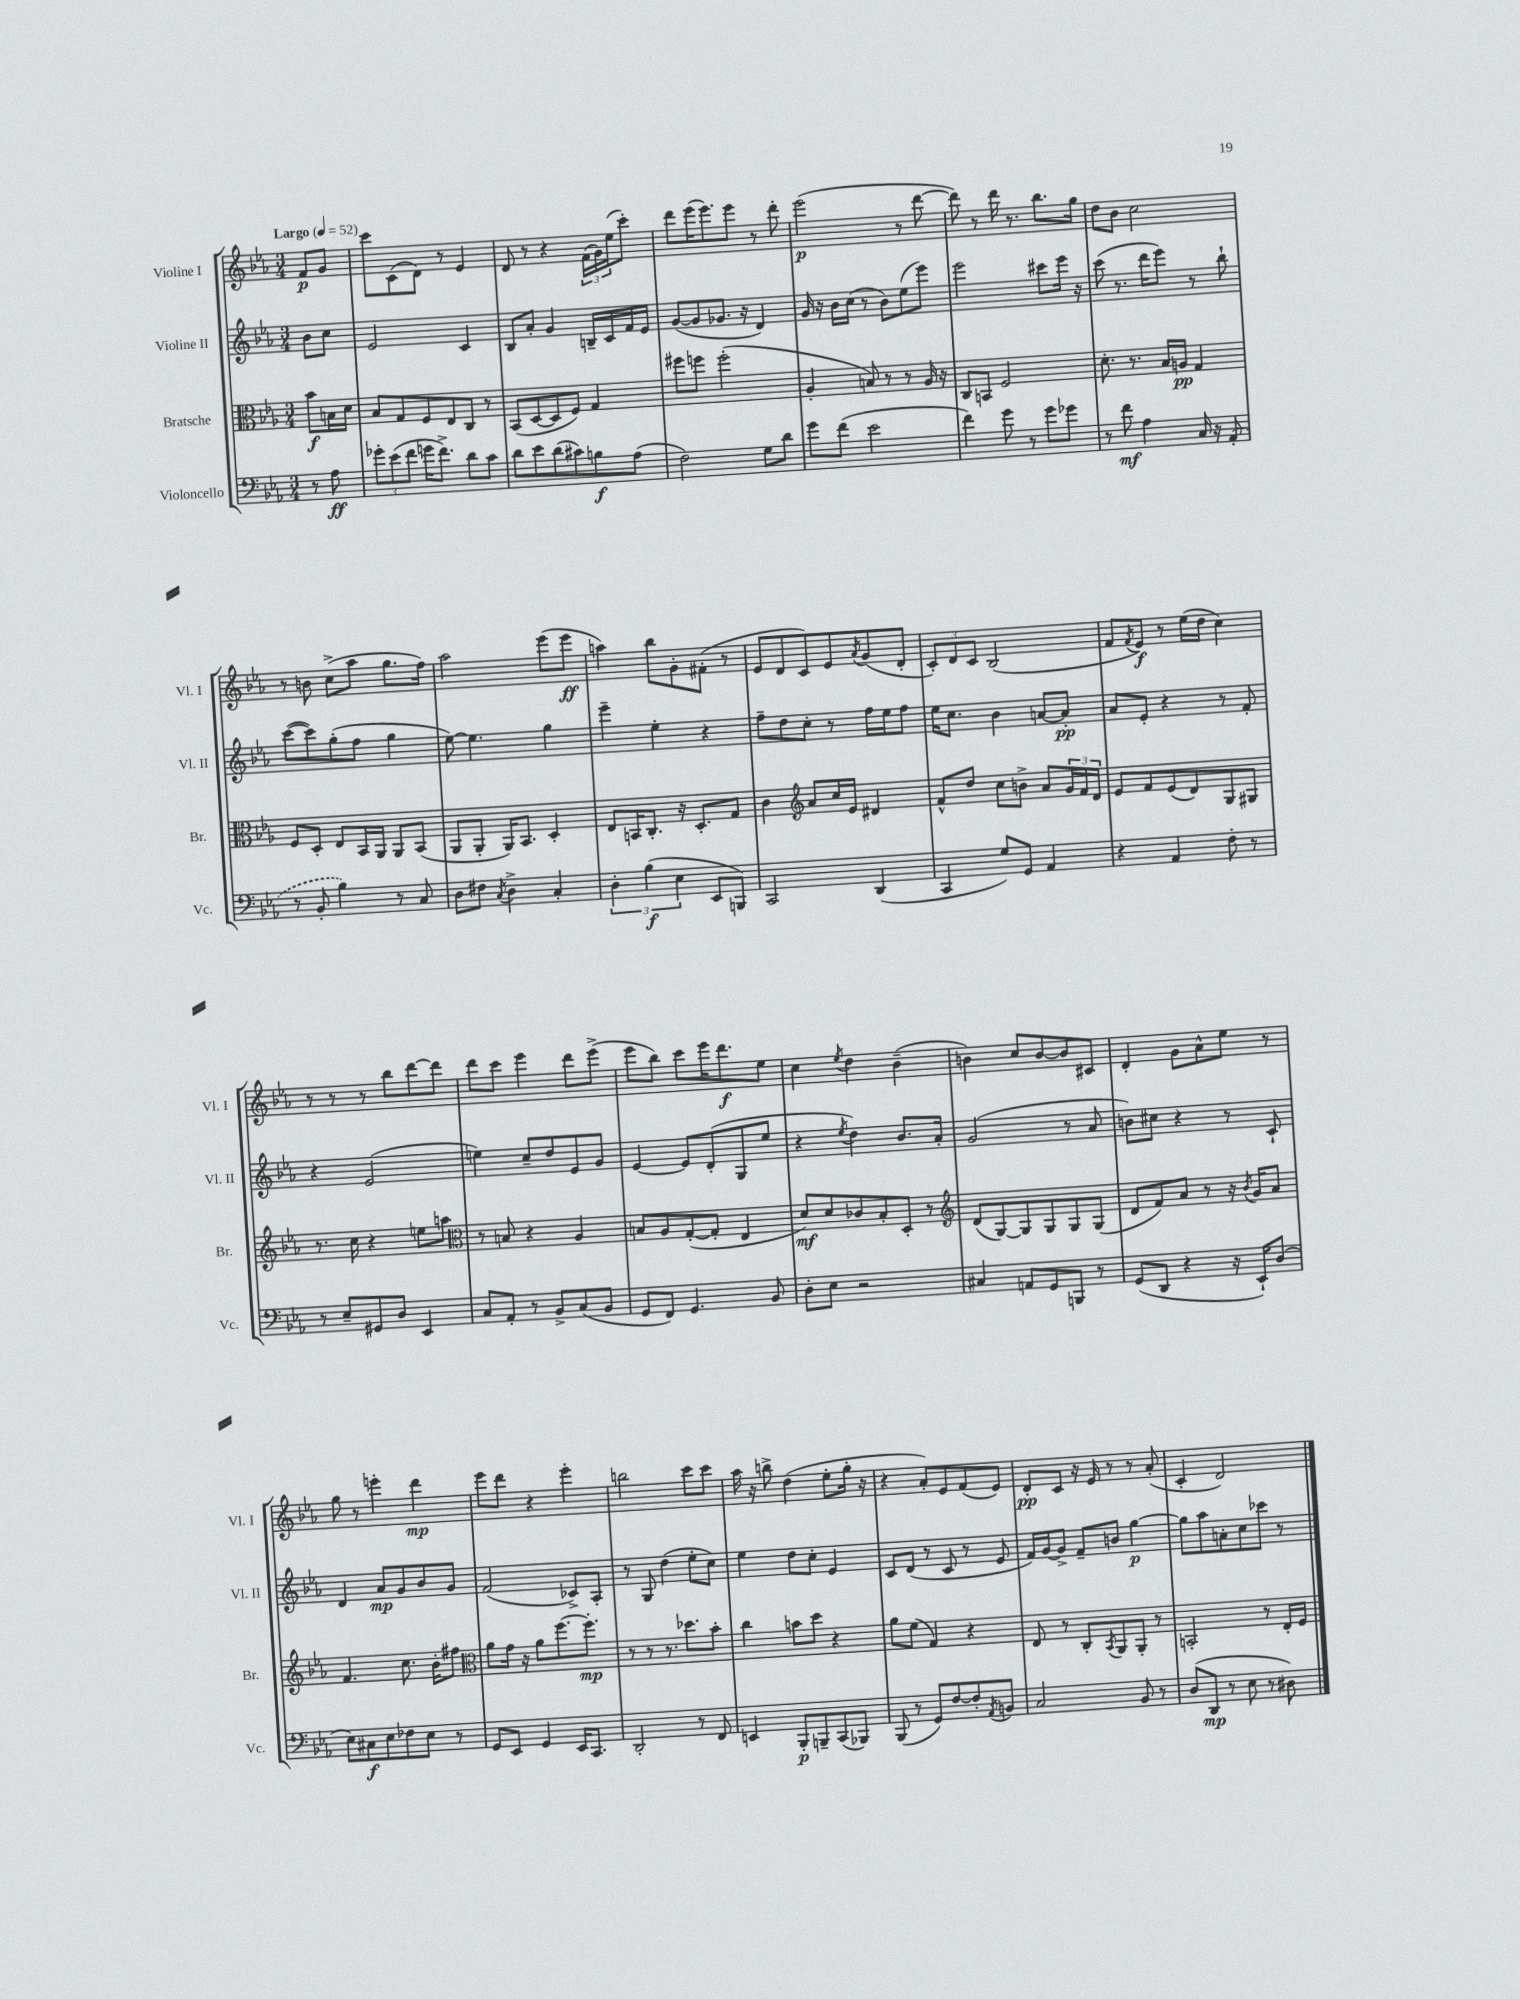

**kern	**dynam	**kern	**dynam	**kern	**dynam	**kern	**dynam
*part4	*part4	*part3	*part3	*part2	*part2	*part1	*part1
*staff4	*staff4	*staff3	*staff3	*staff2	*staff2	*staff1	*staff1
*I"Violoncello	*	*I"Bratsche	*	*I"Violine II	*	*I"Violine I	*
*I'Vc.	*	*I'Br.	*	*I'Vl. II	*	*I'Vl. I	*
*clefF4	*	*clefC3	*	*clefG2	*	*clefG2	*
*k[b-e-a-]	*	*k[b-e-a-]	*	*k[b-e-a-]	*	*k[b-e-a-]	*
*M3/4	*	*M3/4	*	*M3/4	*	*M3/4	*
*MM52	*	*MM52	*	*MM52	*	*MM52	*
=	=	=	=	=	=	=	=
!	!	!	!	!	!	!LO:TX:a:B:t=Largo	!
8r	.	8b-\L	f	8b-\L	.	8f/L	p
8A-\	ff	16Bn\L	.	8cc\J	.	8g/J	.
.	.	16d\JJ	.	.	.	.	.
=1	=1	=1	=1	=1	=1	=1	=1
12g-X'\L	.	8B-/L	.	2e-/	.	8ccc\L	.
(12e-\	.	.	.	.	.	.	.
.	.	8G/	.	.	.	(8c\	.
12f\J	.	.	.	.	.	.	.
16gn\KL	.	8F/	.	.	.	8d\J)	.
8.f^\J)	.	.	.	.	.	.	.
.	.	8E-/	.	.	.	8r	.
8d\L	.	8C/J	.	4c/	.	4e-/	.
8c\J	.	8r	.	.	.	.	.
=2	=2	=2	=2	=2	=2	=2	=2
8d\L	.	(8BB-/L	.	8B-/L	.	8d/	.
8e-\	.	[8D/	.	8a-'/J	.	8r	.
(8d\	.	8D/]	.	4g/	.	4r	.
8c#X\)	.	8F/J)	.	.	.	.	.
8Bn\	f	4G/	.	16Bn~/LL	.	(24f\LL	.
.	.	.	.	.	.	24g\)	.
.	.	.	.	16c/	.	.	.
.	.	.	.	.	.	(24ee-\J	.
(8A-\J	.	.	.	16f/	.	8ccc'\J)	.
.	.	.	.	16e-/JJ	.	.	.
=3	=3	=3	=3	=3	=3	=3	=3
2F\)	.	8ff#X\L	.	([8g/L	.	8ddd\L	.
.	.	8ffn\J	.	8g/]	.	(16eee-\K	.
.	.	.	.	.	.	8.eee-\)	.
.	.	(2ff'\	.	8.g-X/J	.	.	.
.	.	.	.	.	.	8eee-\J	.
.	.	.	.	16r	.	.	.
8G\L	.	.	.	4d/)	.	8r	.
8d\J	.	.	.	.	.	8ddd'\	.
=4	=4	=4	=4	=4	=4	=4	=4
8g\L	.	4A-'/	.	16g/	.	(2eee-\	p
.	.	.	.	16r	.	.	.
(8f\J	.	.	.	16b-\LL	.	.	.
.	.	.	.	(16cc\JJ	.	.	.
2e-\	.	8Bn/)	.	8r	.	.	.
.	.	8r	.	8b-\L)	.	.	.
.	.	8r	.	(8ee-\	.	8r	.
.	.	16A-/	.	8eee-\J)	.	[8ddd\	.
.	.	16r	.	.	.	.	.
=5	=5	=5	=5	=5	=5	=5	=5
4f\)	.	8C/L	.	2eee-\	.	8ddd\])	.
.	.	8BBn/J	.	.	.	8r	.
8g\	.	2F/	.	.	.	16ddd\	.
.	.	.	.	.	.	8.r	.
8r	.	.	.	.	.	.	.
8g\L	.	.	.	8ccc#X\L	.	8.bb-\L	.
8g-X\J	.	.	.	16eee-\Jk	.	.	.
.	.	.	.	16r	.	16gg\Jk	.
=6	=6	=6	=6	=6	=6	=6	=6
8r	.	8.d'\	.	(8ccc\	.	8dd\L	.
8f\	mf	.	.	8.r	.	8b-\J	.
.	.	8.r	.	.	.	.	.
4A-\	.	.	.	.	.	2cc\	.
.	.	.	.	16ddd\KL	.	.	.
.	.	16B-/LL	.	8eee-\J)	.	.	.
.	.	16An/JJ	pp	.	.	.	.
16C/	.	4G/	.	8r	.	.	.
16r	.	.	.	.	.	.	.
(8AA-'/	.	.	.	8bb-`\	.	.	.
!!LO:LB:g=z
=7	=7	=7	=7	=7	=7	=7	=7
8r	.	8F/L	.	([8ccc\L	.	8r	.
8BB-'/	.	8D'/J	.	8ccc\])	.	8bn\	.
4B-\)	.	8E-/L	.	(8gg'\	.	(8cc^\L	.
.	.	16BB-/L	.	8ff\J	.	8aa-\J	.
.	.	16AA-/JJ	.	.	.	.	.
8r	.	8AA-/L	.	4gg\	.	8.gg\L	.
8C/	.	(8BB-/J	.	.	.	.	.
.	.	.	.	.	.	16ff\Jk)	.
=8	=8	=8	=8	=8	=8	=8	=8
8D\L	.	8AA-/L	.	[8ee-\)	.	2aa-\	.
8F#X\J	.	8AA-'/J	.	4.ee-\]	.	.	.
8qC/	.	.	.	.	.	.	.
4D^\	.	16AA-/KL)	.	.	.	.	.
.	.	8.BB-/J	.	.	.	.	.
4C'/	.	4D'/	.	4gg\	.	(8eee-\L	.
.	.	.	.	.	.	8eee-\J	ff
=9	=9	=9	=9	=9	=9	=9	=9
6D'\	.	8E-/L	.	4eee-~\	.	4aan\)	.
.	.	16BBn/K	.	.	.	.	.
(6B-\	f	.	.	.	.	.	.
.	.	8.C'/J	.	.	.	.	.
.	.	.	.	4ee-'\	.	8bb-\L	.
6E-\	.	.	.	.	.	.	.
.	.	16r	.	.	.	8g'\	.
.	.	8.D'/L	.	.	.	.	.
8EE-/L	.	.	.	4r	.	(8f#X'\J	.
8BBBn/J)	.	8G/J	.	.	.	8r	.
=10	=10	=10	=10	=10	=10	=10	=10
2CC/	.	4c\	.	8ff~\L	.	8e-/L	.
.	.	.	.	8dd\	.	8d/	.
*	*	*clefG2	*	*	*	*	*
.	.	8a-/L	.	8cc'\J	.	8c/)	.
.	.	16cc/L	.	8r	.	8e-/	.
.	.	16e-/JJ	.	.	.	.	.
.	.	.	.	.	.	8qa-/	.
(4DD/	.	4d#X/	.	16ff\LL	.	(8g/	.
.	.	.	.	16ee-\J	.	.	.
.	.	.	.	8ff\J	.	8d'/J	.
=11	=11	=11	=11	=11	=11	=11	=11
4CC/	.	8f^^/L	.	16ee-\KL	.	12c'/L)	.
.	.	.	.	8.cc\J	.	.	.
.	.	.	.	.	.	12d/	.
.	.	8dd/J	.	.	.	.	.
.	.	.	.	.	.	12c/J	.
8G/L)	.	8cc\L	.	4b-\	.	(2B-/	.
8GG/J	.	8bn^\J	.	.	.	.	.
4AA-/	.	8a-/L	.	[8an/L	.	.	.
.	.	24g/L	.	8a'/J]	pp	.	.
.	.	24f/	.	.	.	.	.
.	.	24d/JJ	.	.	.	.	.
=12	=12	=12	=12	=12	=12	=12	=12
4r	.	8e-/L	.	8a-/L	.	8f/L	.
.	.	.	.	.	.	8qf/	.
.	.	8f/	.	8e-'/J	.	8e-/J)	f
4AA-/	.	(8e-/	.	4r	.	8r	.
.	.	8d/)	.	.	.	(16ee-\LL	.
.	.	.	.	.	.	16dd\JJ	.
8F'\	.	8G/	.	8r	.	4cc\)	.
8r	.	8G#X/J	.	8f'/	.	.	.
!!LO:LB:g=z
=13	=13	=13	=13	=13	=13	=13	=13
8r	.	8.r	.	4r	.	8r	.
8E-~/L	.	.	.	.	.	8r	.
.	.	16cc\	.	.	.	.	.
8GG#X/	.	4r	.	(2e-/	.	8r	.
8D/J	.	.	.	.	.	8bb-\L	.
4EE-/	.	8een\L	.	.	.	[8ddd\	.
.	.	8aan\J	.	.	.	8ddd\J]	.
=14	=14	=14	=14	=14	=14	=14	=14
*	*	*clefC3	*	*	*	*	*
8C/L	.	8r	.	4een\)	.	8ddd\L	.
8AA-'/J	.	8Bn/	.	.	.	8ccc\J	.
8r	.	4r	.	8cc~/L	.	4eee-\	.
8BB-^/L	.	.	.	8dd/	.	.	.
(8C/	.	4A-/	.	8e-/	.	8ddd\L	.
8BB-/J	.	.	.	8g/J	.	(8eee-^\J	.
=15	=15	=15	=15	=15	=15	=15	=15
8GG/L	.	8Bn/L	.	[4e-/	.	8eee-\L	.
8FF/J)	.	8A-/	.	.	.	8bb-\J)	.
4.GG/	.	([8G'/	.	8e-/L]	.	8ccc\L	.
.	.	8G'/J]	.	(8d'/	.	16eee-\K	.
.	.	.	.	.	.	8.ddd\	f
.	.	4E-/	.	8G/	.	.	.
8BB-/	.	.	.	8ee-/J	.	8ee-\J	.
=16	=16	=16	=16	=16	=16	=16	=16
8D'\L	.	8d/L)	mf	4r	.	4cc\	.
8E-\J	.	8d/	.	.	.	.	.
.	.	.	.	8qee-/	.	8qee-/	.
2r	.	8c-X/	.	4dd\)	.	4dd\	.
.	.	8B-'/	.	.	.	.	.
.	.	8D'/J	.	8.b-/L	.	(4b-~\	.
.	.	8r	.	.	.	.	.
.	.	.	.	16a-'/Jk	.	.	.
=17	=17	=17	=17	=17	=17	=17	=17
*	*	*clefG2	*	*	*	*	*
4C#X/	.	(8d/L	.	(2g/	.	4bn\)	.
.	.	[8G/)	.	.	.	.	.
8AAn/L	.	8G/]	.	.	.	8cc/L	.
8GG/	.	8G/	.	.	.	[8b/	.
8BBBn/J	.	8G/	.	8r	.	8b/]	.
8r	.	(8G/J	.	8a-/	.	8c#X/J	.
=18	=18	=18	=18	=18	=18	=18	=18
(8GG/L	.	8d/L	.	8bn\L)	.	4d'/	.
8DD/J	.	8f/)	.	8cc#X\J	.	.	.
4r	.	8a-/J	.	4r	.	8g\L	.
.	.	8r	.	.	.	8a-^^\	.
16r	.	16r	.	8r	.	8ee-\J	.
.	.	8qb-/	.	.	.	.	.
16EE-`/KL)	.	16g/KL	.	.	.	.	.
(8D/J	.	8a-/J	.	8c`/	.	8r	.
!!LO:LB:g=z
=19	=19	=19	=19	=19	=19	=19	=19
8E-\L)	.	4.f/	.	4d/	.	8gg\	.
8C#X\	f	.	.	.	.	8r	.
8E-\	.	.	.	8a-/L	mp	4eeen'\	.
8F-X\	.	8.cc\	.	8g/	.	.	.
8E-\J	.	.	.	8b-/	.	4ddd\	mp
.	.	16b-'\KL	.	.	.	.	.
8r	.	8ff#X\J	.	8g/J	.	.	.
=20	=20	=20	=20	=20	=20	=20	=20
*	*	*clefC3	*	*	*	*	*
8GG/L	.	8a-\L	.	(2f/	.	8eee-\L	.
8EE-/J	.	16g\Jk	.	.	.	8ddd\J	.
.	.	16r	.	.	.	.	.
4GG/	.	8a-\L	.	.	.	4r	.
.	.	[8.ff\	.	.	.	.	.
16EE-/KL	.	.	.	8c-X^/L)	.	4eee-'\	.
8.CC/J	.	8.ff'\J]	mp	.	.	.	.
.	.	.	.	8A-'/J	.	.	.
=21	=21	=21	=21	=21	=21	=21	=21
2DD'/	.	8r	.	8r	.	2bbn\	.
.	.	8r	.	8G/	.	.	.
.	.	8.r	.	(4dd\	.	.	.
.	.	8.dd-X\L	.	.	.	.	.
8r	.	.	.	8ee-'\L	.	8ccc\L	.
8FF/	.	8b-'\J	.	8cc\J)	.	8ccc\J	.
=22	=22	=22	=22	=22	=22	=22	=22
4EEn/	.	4cc\	.	4ee-\	.	16aa-\	.
.	.	.	.	.	.	16r	.
.	.	.	.	.	.	8bbn^\	.
8BBB-'/L	p	8bn\L	.	8dd\L	.	(4dd\	.
8BBBn~/	.	8dd\J	.	8cc'\J	.	.	.
(8CC/	.	4r	.	4e-/	.	8ee-'\L	.
8BBB-X/J)	.	.	.	.	.	16gg'\Jk	.
.	.	.	.	.	.	16r	.
=23	=23	=23	=23	=23	=23	=23	=23
(8BBB-/	.	8a-\L	.	8c/L	.	4r	.
8r	.	(8f\J	.	(8d/J	.	.	.
8GG/L)	.	4G/)	.	8r	.	8a-'/L)	.
[8F/	.	.	.	8c/	.	8e-/	.
8F'/]	.	4r	.	8r	.	(8f/	.
8qAA-/	.	.	.	.	.	.	.
8BBn/J	.	.	.	8e-/	.	8e-/J)	.
=24	=24	=24	=24	=24	=24	=24	=24
2C/	.	8E-/	.	16f/LL)	.	8d'/L	pp
.	.	.	.	[16g/J	.	.	.
.	.	8r	.	8g^/J]	.	8c/J	.
.	.	8C'/L	.	8f~/L	.	16r	.
.	.	.	.	.	.	16e-/	.
.	.	8qBB-/	.	.	.	.	.
.	.	8AA-/	.	8bn/J	.	8r	.
8BB-/	.	8AA-'/J	.	[4gg\	p	8r	.
8r	.	8r	.	.	.	(8a-'/	.
=25	=25	=25	=25	=25	=25	=25	=25
(8D/L	.	2BBn'/	.	8gg\L]	.	4c'/	.
8DD/J	mp	.	.	8aa-\	.	.	.
8r	.	.	.	8an'\	.	2d/)	.
8E-\	.	.	.	8cc\	.	.	.
8r	.	8r	.	8ccc-X\J	.	.	.
8D#X\)	.	16E-'/LL	.	8r	.	.	.
.	.	16F/JJ	.	.	.	.	.
==	==	==	==	==	==	==	==
*-	*-	*-	*-	*-	*-	*-	*-
